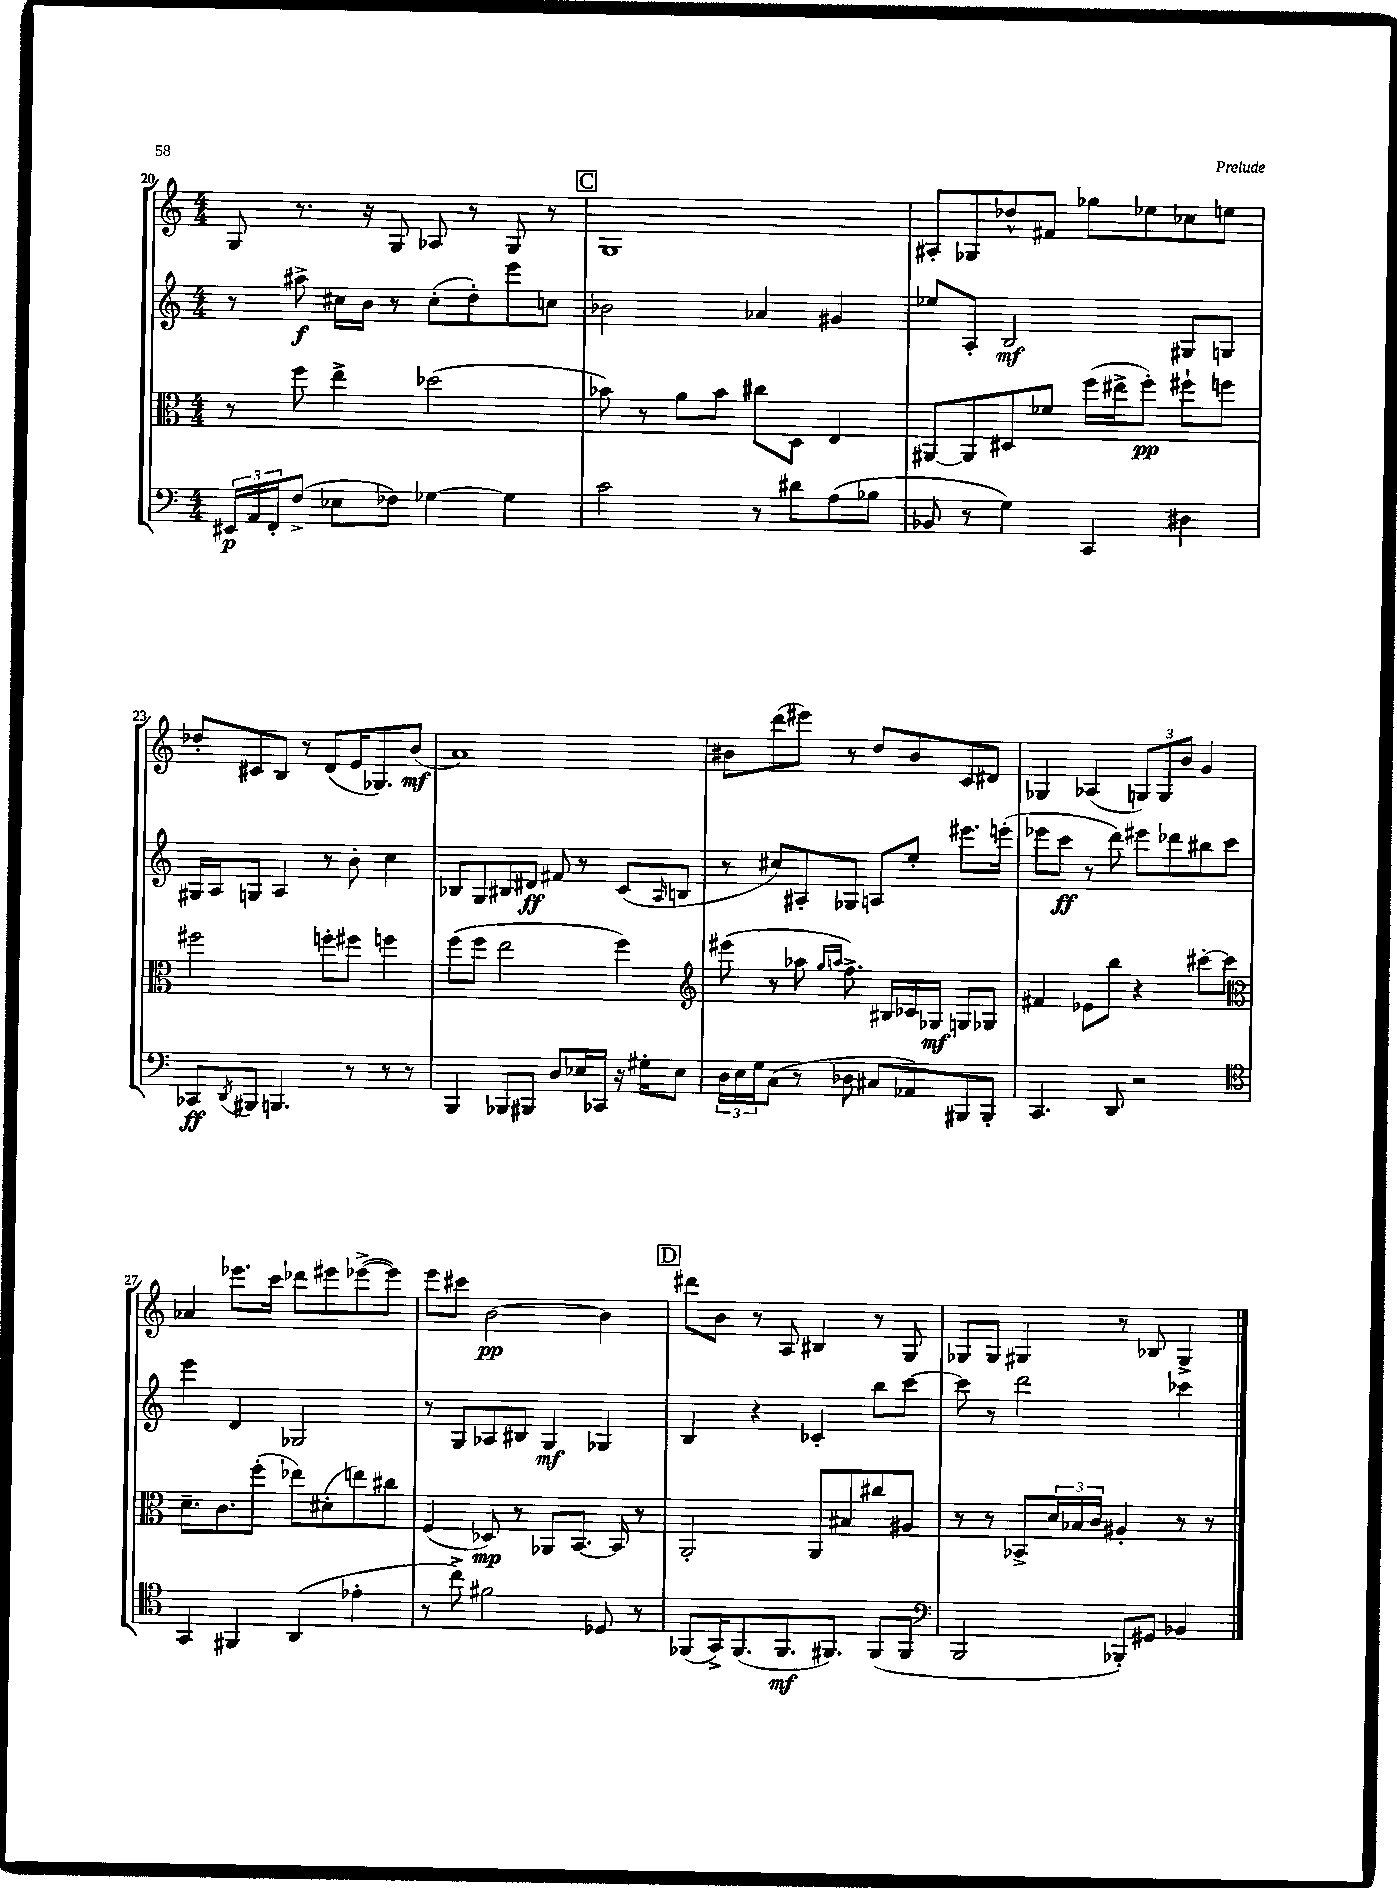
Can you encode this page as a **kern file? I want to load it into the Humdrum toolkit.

**kern	**dynam	**kern	**dynam	**kern	**dynam	**kern	**dynam
*part4	*part4	*part3	*part3	*part2	*part2	*part1	*part1
*staff4	*staff4	*staff3	*staff3	*staff2	*staff2	*staff1	*staff1
*clefF4	*	*clefC3	*	*clefG2	*	*clefG2	*
*k[]	*	*k[]	*	*k[]	*	*k[]	*
*M4/4	*	*M4/4	*	*M4/4	*	*M4/4	*
=20	=20	=20	=20	=20	=20	=20	=20
24EE#X/LL	p	8r	.	8r	.	8G/	.
24AA/	.	.	.	.	.	.	.
24FF'/J	.	.	.	.	.	.	.
(8F^/J	.	8ff\	.	8aa#X^\	f	8.r	.
8E-X\L	.	4ee^\	.	16cc#X\LL	.	.	.
.	.	.	.	16b\JJ	.	16r	.
8F-X\J)	.	.	.	8r	.	8G/	.
[4G-X\	.	(2dd-X\	.	(8cc#'\L	.	8A-X/	.
.	.	.	.	8dd'\)	.	8r	.
4G-\]	.	.	.	8eee\	.	8G/	.
.	.	.	.	8ccn\J	.	8r	.
!!LO:REH:place=s1:t=C
=21	=21	=21	=21	=21	=21	=21	=21
2c\	.	8b-X\)	.	2b-X\	.	1G	.
.	.	8r	.	.	.	.	.
.	.	8a\L	.	.	.	.	.
.	.	8b-\J	.	.	.	.	.
8r	.	8cc#X\L	.	4a-X/	.	.	.
8d#X\L	.	8D\J	.	.	.	.	.
(8A\	.	4E/	.	4g#X/	.	.	.
8B-X\J	.	.	.	.	.	.	.
=22	=22	=22	=22	=22	=22	=22	=22
8BB-X/	.	[8AA#X/L	.	8ee-X/L	.	8A#X'/L	.
8r	.	8AA#/]	.	8A'/J	.	8G-X/	.
4G\)	.	8D#X/	.	2B/	mf	8dd-X^^/	.
.	.	8f-X/J	.	.	.	8f#X/J	.
4CC/	.	(16ff\LL	.	.	.	8gg-X\L	.
.	.	16ee#X^\J	.	.	.	.	.
.	.	8ff'\J)	pp	.	.	8ee-X\	.
4D#X\	.	8ff#X`\L	.	8G#X/L	.	8cc-X\	.
.	.	8ffn\J	.	8Gn/J	.	8een\J	.
!!LO:LB:g=z
=23	=23	=23	=23	=23	=23	=23	=23
8CC-X/L	ff	2ff#X\	.	16G#X/LL	.	8dd-X'/L	.
.	.	.	.	16A/J	.	.	.
8qDD/	.	.	.	.	.	.	.
8BBB#X/J	.	.	.	8Gn/J	.	8c#X/	.
4.BBBn/	.	.	.	4A/	.	8B/J	.
.	.	.	.	.	.	8r	.
.	.	8ffn'\L	.	8r	.	(8d/L	.
8r	.	8ff#X\J	.	8b'\	.	16e/K	.
.	.	.	.	.	.	8.G-X/)	.
8r	.	4ffn\	.	4cc\	.	.	.
8r	.	.	.	.	.	(8b/J	mf
=24	=24	=24	=24	=24	=24	=24	=24
4BBB/	.	(8ff\L	.	8B-X/L	.	1a)	.
.	.	8ff\J	.	8G/	.	.	.
8BBB-X/L	.	2ee\	.	8B#X/	.	.	.
8BBB#X/J	.	.	.	8d#X/J	ff	.	.
8D/L	.	.	.	8f#X/	.	.	.
16E-X/L	.	.	.	8r	.	.	.
16CC-X/JJ	.	.	.	.	.	.	.
16r	.	4ff\)	.	(8c/L	.	.	.
16G#X'\KL	.	.	.	.	.	.	.
.	.	.	.	16qqA/	.	.	.
8E-\J	.	.	.	8Bn/J	.	.	.
=25	=25	=25	=25	=25	=25	=25	=25
*	*	*clefG2	*	*	*	*	*
24D\LL	.	(8eee#X\	.	8r	.	8b#X\L	.
24E\	.	.	.	.	.	.	.
24G\J	.	.	.	.	.	.	.
(8C\J	.	8r	.	8cc#X/L)	.	(8ddd\	.
8r	.	8aa-X\	.	8A#X'/	.	8eee#X\J)	.
.	.	16qqgg/LL	.	.	.	.	.
.	.	16qqaan/JJ	.	.	.	.	.
8D-X\	.	8.ff^\)	.	8G-X/J	.	8r	.
8C#X/L	.	.	.	8An/L	.	8dd/L	.
.	.	16B#X/LL	.	.	.	.	.
8AA-X/)	.	16c-X/	.	8ee'/J	.	8b#/	.
.	.	16G-X/JJ	mf	.	.	.	.
8BBB#X/	.	8Gn/L	.	8.eee#X\L	.	8c/	.
8BBB#'/J	.	8G-X/J	.	.	.	8d#X/J	.
.	.	.	.	(16eeen'\Jk	.	.	.
=26	=26	=26	=26	=26	=26	=26	=26
4.CC/	.	4f#X/	.	8eee-X\L	.	4G-X/	.
.	.	.	.	8ccc\J	ff	.	.
.	.	8e-X\L	.	8r	.	(4A-X/	.
8DD/	.	8bb\J	.	8ddd\)	.	.	.
2r	.	4r	.	8eee#X\L	.	12Gn/L)	.
.	.	.	.	.	.	12G/	.
.	.	.	.	8ddd-X\	.	.	.
.	.	.	.	.	.	12b/J	.
.	.	[8ccc#X'\L	.	8bb#X\	.	4g/	.
.	.	8ccc#\J]	.	8ccc\J	.	.	.
!!LO:LB:g=z
=27	=27	=27	=27	=27	=27	=27	=27
*clefC4	*	*clefC3	*	*	*	*	*
4GG/	.	8.d~\L	.	4eee\	.	4a-X/	.
.	.	8.c\	.	.	.	.	.
4FF#X/	.	.	.	4d/	.	8.eee-X\L	.
.	.	(8ff'\J	.	.	.	.	.
.	.	.	.	.	.	16ccc\Jk	.
(4AA/	.	8ee-X\L)	.	2G-X/	.	8ddd-X\L	.
.	.	(8d#X'\	.	.	.	8eee#X\	.
4e-X'\	.	8een\)	.	.	.	([8eee-X^\	.
.	.	8cc#X\J	.	.	.	8eee-\J])	.
=28	=28	=28	=28	=28	=28	=28	=28
8r	.	(4F/	.	8r	.	8eee\L	.
8cc^\)	.	.	.	8G/L	.	8ccc#X\J	.
2f#X\	.	8D-X/)	mp	8A-X/	.	[2b\	pp
.	.	8r	.	8B#X/J	.	.	.
.	.	8AA-X/L	.	4G/	mf	.	.
.	.	[8.BB/J	.	.	.	.	.
8D-X/	.	.	.	4G-X/	.	4b\]	.
.	.	16BB/]	.	.	.	.	.
8r	.	8r	.	.	.	.	.
!!LO:REH:place=s1:t=D
=29	=29	=29	=29	=29	=29	=29	=29
(8FF-X/L	.	2AA'/	.	4B/	.	8ddd#X\L	.
16GG^/K)	.	.	.	.	.	8b\J	.
(8.FF-/	.	.	.	.	.	.	.
.	.	.	.	4r	.	8r	.
8.FF-/	mf	.	.	.	.	8A/	.
.	.	8AA/L	.	4c-X'/	.	4B#X/	.
8.FF#X/J)	.	.	.	.	.	.	.
.	.	8B#X/	.	.	.	.	.
(8FF#/L	.	8cc#X/	.	8bb\L	.	8r	.
8FF#/J	.	8A#X/J	.	[8ccc\J	.	8G/	.
=30	=30	=30	=30	=30	=30	=30	=30
*clefF4	*	*	*	*	*	*	*
2BBB/	.	8r	.	8ccc\]	.	8G-X/L	.
.	.	8r	.	8r	.	8G-/J	.
.	.	8BB-X^/L	.	2ddd\	.	4G#X/	.
.	.	24d/L	.	.	.	.	.
.	.	24B-X/	.	.	.	.	.
.	.	24c/JJ	.	.	.	.	.
8BBB-X'/L)	.	4A#X'/	.	.	.	8r	.
8GG#X/J	.	.	.	.	.	8B-X/	.
4BB-X/	.	8r	.	4ccc-X\	.	4G#^/	.
.	.	8r	.	.	.	.	.
==	==	==	==	==	==	==	==
*-	*-	*-	*-	*-	*-	*-	*-
